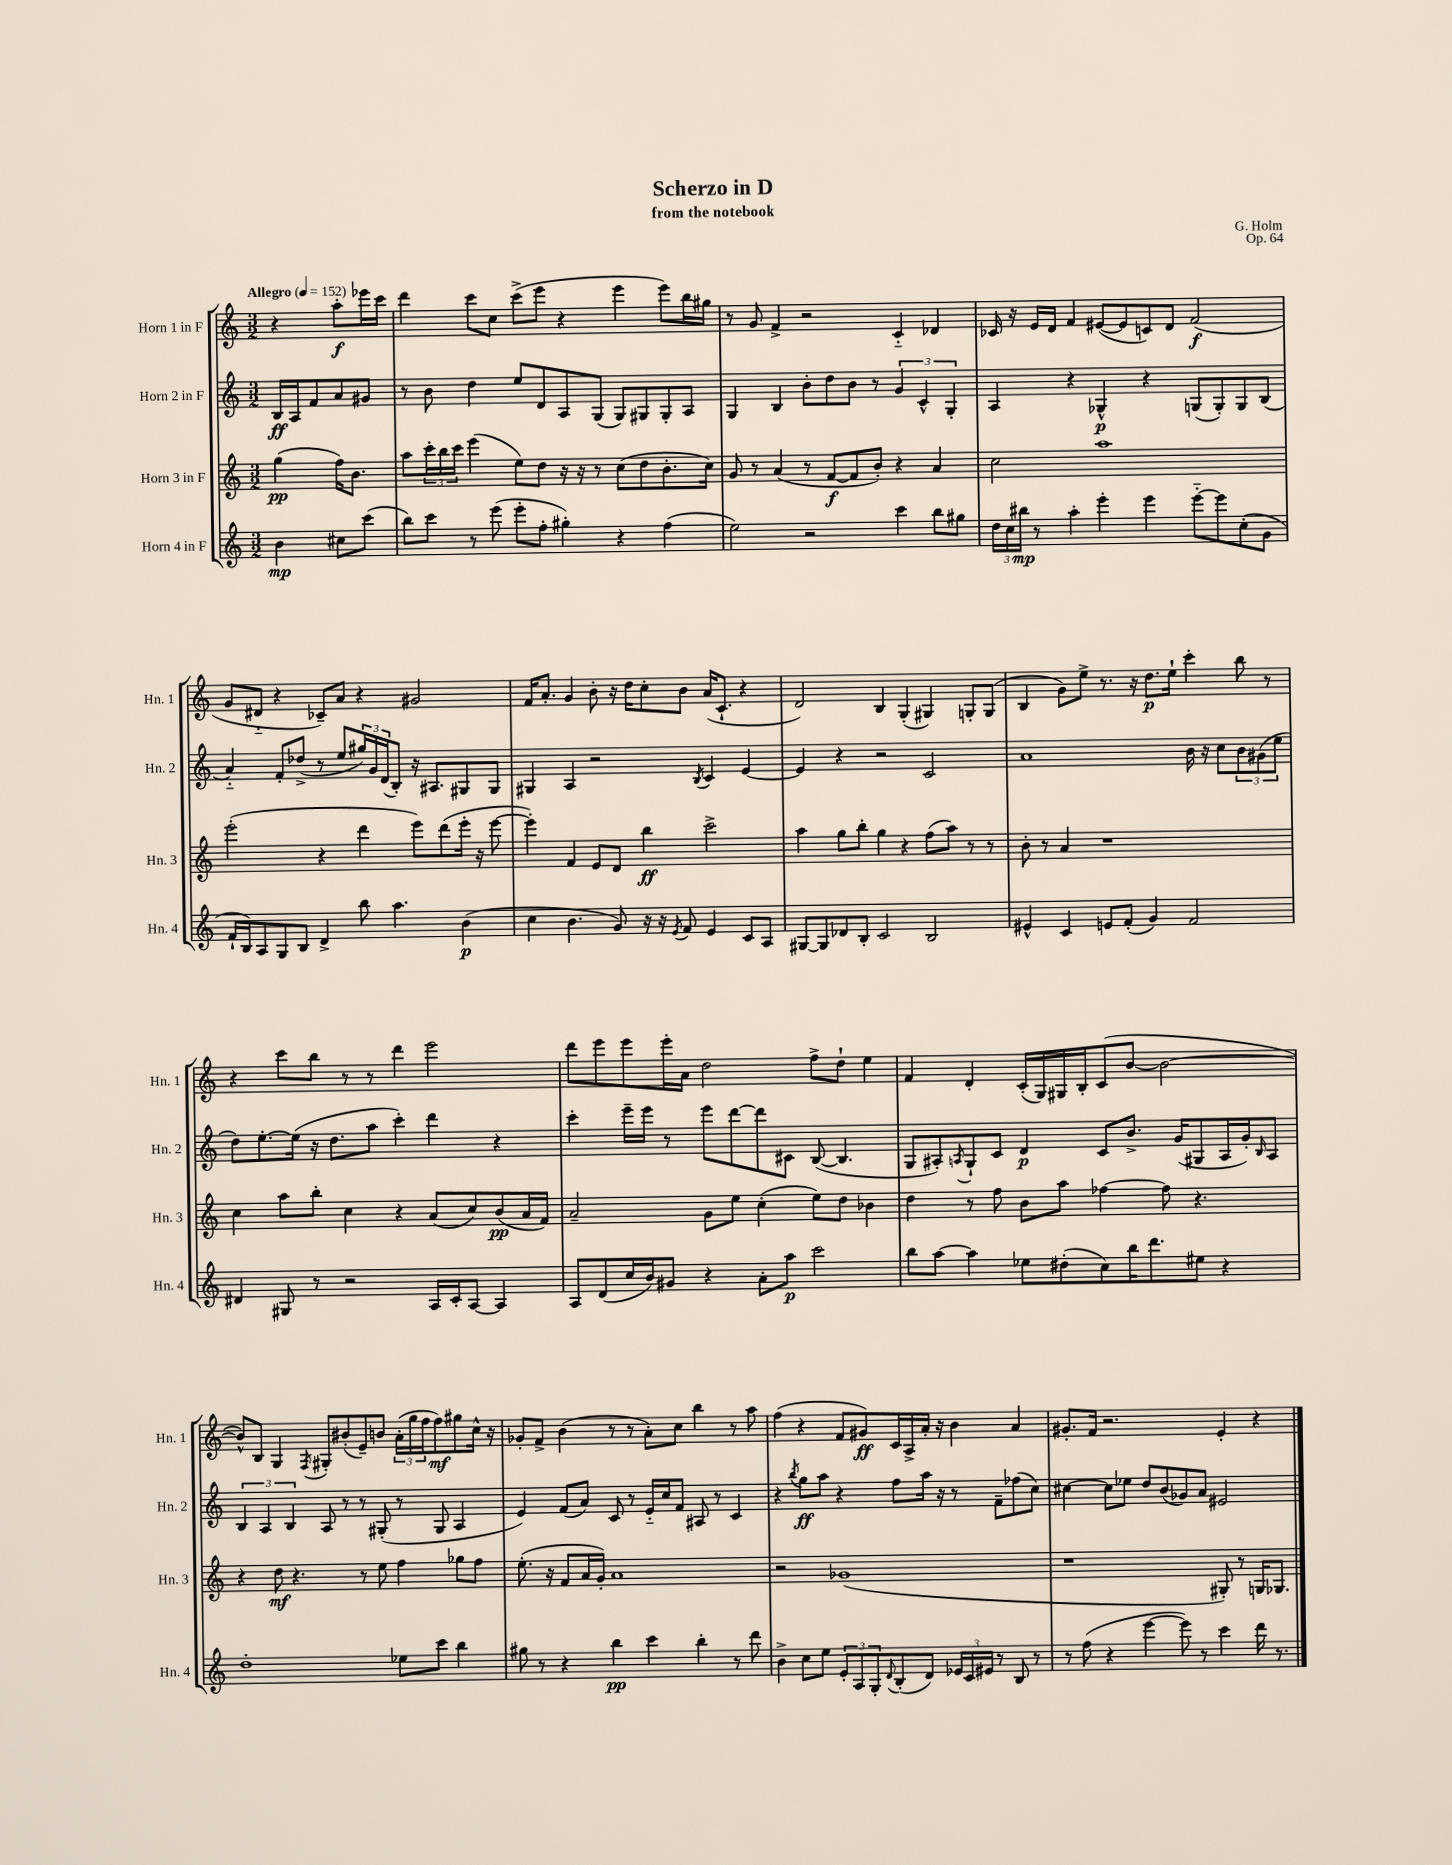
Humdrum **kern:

**kern	**dynam	**kern	**dynam	**kern	**dynam	**kern	**dynam
*part4	*part4	*part3	*part3	*part2	*part2	*part1	*part1
*staff4	*staff4	*staff3	*staff3	*staff2	*staff2	*staff1	*staff1
*I"Horn 4 in F	*	*I"Horn 3 in F	*	*I"Horn 2 in F	*	*I"Horn 1 in F	*
*I'Hn. 4	*	*I'Hn. 3	*	*I'Hn. 2	*	*I'Hn. 1	*
*clefG2	*	*clefG2	*	*clefG2	*	*clefG2	*
*k[]	*	*k[]	*	*k[]	*	*k[]	*
*M3/2	*	*M3/2	*	*M3/2	*	*M3/2	*
*MM152	*	*MM152	*	*MM152	*	*MM152	*
=	=	=	=	=	=	=	=
!	!	!	!	!	!	!LO:TX:a:B:t=Allegro	!
4b\	mp	(4gg\	pp	16B/LL	ff	4r	.
.	.	.	.	16A/J	.	.	.
.	.	.	.	8f/	.	.	.
8cc#X\L	.	16ff\KL)	.	8a/	.	8aa'\L	f
.	.	8.b\J	.	.	.	.	.
(8ccc\J	.	.	.	8g#X/J	.	16eee-X\L	.
.	.	.	.	.	.	16ccc\JJ	.
=1	=1	=1	=1	=1	=1	=1	=1
8bb\L)	.	8aa\L	.	8r	.	4ddd\	.
8ccc\J	.	24ccc'\L	.	8b\	.	.	.
.	.	24bb\	.	.	.	.	.
.	.	24ccc\JJ	.	.	.	.	.
8r	.	(4eee\	.	4dd\	.	8ccc\L	.
(8eee\	.	.	.	.	.	8cc\J	.
8eee'\L	.	8ee\L)	.	8ee/L	.	(8ccc^\L	.
8ff'\J	.	8dd\J	.	8d/	.	8eee\J	.
4gg#X'\)	.	16r	.	8A/	.	4r	.
.	.	16r	.	.	.	.	.
.	.	8r	.	(8G/J	.	.	.
4r	.	(8cc\L	.	8G/L)	.	4eee\	.
.	.	8dd\	.	8G#X/	.	.	.
(4ff\	.	8.b'\	.	8G#'/	.	8eee\L)	.
.	.	.	.	8A/J	.	16bb\L	.
.	.	16cc\Jk)	.	.	.	16gg#X\JJ	.
=2	=2	=2	=2	=2	=2	=2	=2
2ee\)	.	8g/	.	4G/	.	8r	.
.	.	8r	.	.	.	8g/	.
.	.	(4a/	.	4B/	.	4f^/	.
2r	.	8r	.	8b'\L	.	2r	.
.	.	[8f/L	f	8dd\	.	.	.
.	.	8f/]	.	8b\J	.	.	.
.	.	8b'/J)	.	8r	.	.	.
4ccc\	.	4r	.	6g/	.	4c/	.
.	.	.	.	6c^^/	.	.	.
8bb\L	.	4a/	.	.	.	4d-X/	.
.	.	.	.	6G'/	.	.	.
8gg#X\J	.	.	.	.	.	.	.
=3	=3	=3	=3	=3	=3	=3	=3
24dd\LL	.	2cc\	.	4A/	.	16c-X/	.
24cc\	.	.	.	.	.	.	.
.	.	.	.	.	.	16r	.
24bb#X\JJ	mp	.	.	.	.	.	.
8r	.	.	.	.	.	16e/LL	.
.	.	.	.	.	.	16d/JJ	.
4aa'\	.	.	.	4r	.	4f/	.
4eee'\	.	1aa	.	4G-X^^/	p	([8e#X/L	.
.	.	.	.	.	.	8e#/]	.
4eee\	.	.	.	4r	.	8cn/)	.
.	.	.	.	.	.	8d/J	.
[8eee\L	.	.	.	(8Gn/L	.	(2f/	f
8eee\]	.	.	.	8G'/)	.	.	.
(8cc'\	.	.	.	8G/	.	.	.
8g\J	.	.	.	(8B/J	.	.	.
!!LO:LB:g=z
=4	=4	=4	=4	=4	=4	=4	=4
16f`/LL	.	(2eee'\	.	4a/)	.	8g/L	.
16B/J)	.	.	.	.	.	.	.
8A/	.	.	.	.	.	8d#X/J	.
8G/	.	.	.	8f'/L	.	4r	.
8B/J	.	.	.	(8dd-X^/J	.	.	.
4d^/	.	4r	.	8r	.	8c-X~/L)	.
.	.	.	.	8ee/L	.	8a/J	.
8bb\	.	4ddd\	.	24gg#X/L)	.	4r	.
.	.	.	.	24g/	.	.	.
.	.	.	.	(24d/J	.	.	.
4.aa\	.	.	.	8B'/J)	.	.	.
.	.	8eee\L)	.	16r	.	2g#X/	.
.	.	.	.	8.A#X/L	.	.	.
.	.	(8ddd\	.	.	.	.	.
(4b\	p	16eee'\Jk	.	8G#X/	.	.	.
.	.	16r	.	.	.	.	.
.	.	[8eee\	.	8G#/J	.	.	.
=5	=5	=5	=5	=5	=5	=5	=5
4cc\	.	4eee'\])	.	4G#X/	.	16f/KL	.
.	.	.	.	.	.	8.a'/J	.
4.b\	.	4f/	.	4A/	.	4g/	.
.	.	8e/L	.	2r	.	8b'\	.
8g/)	.	8d/J	.	.	.	16r	.
.	.	.	.	.	.	16dd\KL	.
16r	.	4bb\	ff	.	.	8cc'\	.
16r	.	.	.	.	.	.	.
8qe/	.	.	.	.	.	.	.
8f/	.	.	.	.	.	8b\J	.
.	.	.	.	8qB/	.	.	.
4e/	.	2ccc^\	.	4c/	.	(16a/KL	.
.	.	.	.	.	.	8.c`/J	.
8c/L	.	.	.	[4e/	.	4r	.
8A/J	.	.	.	.	.	.	.
=6	=6	=6	=6	=6	=6	=6	=6
[8G#X/L	.	4aa\	.	4e/]	.	2d/)	.
8G#/]	.	.	.	.	.	.	.
8d-X/	.	8gg\L	.	4r	.	.	.
8B'/J	.	8bb'\J	.	.	.	.	.
2c/	.	4gg\	.	2r	.	4B/	.
.	.	4r	.	.	.	(4G'/	.
2B/	.	(8ff\L	.	2c/	.	4G#X/)	.
.	.	8aa\J)	.	.	.	.	.
.	.	8r	.	.	.	8Gn'/L	.
.	.	8r	.	.	.	(8G/J	.
=7	=7	=7	=7	=7	=7	=7	=7
4e#X^^/	.	8b'\	.	1a	.	4B/	.
.	.	8r	.	.	.	.	.
4c/	.	4a/	.	.	.	8g\L)	.
.	.	.	.	.	.	8ee^\J	.
8en/L	.	1r	.	.	.	8.r	.
(8f'/J	.	.	.	.	.	.	.
.	.	.	.	.	.	16r	.
4g/)	.	.	.	.	.	8.dd\L	p
.	.	.	.	.	.	16ee`\Jk	.
2f/	.	.	.	16b\	.	4ccc'\	.
.	.	.	.	16r	.	.	.
.	.	.	.	8cc\L	.	.	.
.	.	.	.	12b\	.	8bb\	.
.	.	.	.	(12g#X\	.	.	.
.	.	.	.	.	.	8r	.
.	.	.	.	12ee\J	.	.	.
!!LO:LB:g=z
=8	=8	=8	=8	=8	=8	=8	=8
4d#X/	.	4cc\	.	8dd\L)	.	4r	.
.	.	.	.	[8.ee'\	.	.	.
8G#X/	.	8aa\L	.	.	.	8ccc\L	.
.	.	.	.	(16ee\Jk]	.	.	.
8r	.	8bb'\J	.	16r	.	8bb\J	.
.	.	.	.	8.dd\L	.	.	.
2r	.	4cc\	.	.	.	8r	.
.	.	.	.	8aa\J	.	8r	.
.	.	4r	.	4ccc'\)	.	4ddd\	.
16A/LL	.	(8a/L	.	4ddd\	.	2eee\	.
16c'/J	.	.	.	.	.	.	.
[8A/J	.	8cc/)	.	.	.	.	.
4A/]	.	(8b/	pp	4r	.	.	.
.	.	16a/L	.	.	.	.	.
.	.	16f/JJ)	.	.	.	.	.
=9	=9	=9	=9	=9	=9	=9	=9
8A/L	.	2a~/	.	4ccc'\	.	8ddd\L	.
(8d/	.	.	.	.	.	8eee\	.
16cc/L	.	.	.	16eee~\LL	.	8eee\	.
16b/J)	.	.	.	16eee\JJ	.	.	.
8g#X/J	.	.	.	8r	.	16eee'\L	.
.	.	.	.	.	.	16a\JJ	.
4r	.	8g\L	.	8eee\L	.	2dd\	.
.	.	8ee\J	.	[8ddd\	.	.	.
8a'\L	.	(4cc'\	.	8ddd\]	.	.	.
8aa\J	p	.	.	8c#X\J	.	.	.
2ccc\	.	8ee\L)	.	([8B/	.	8ff^\L	.
.	.	8dd\J	.	4.B/]	.	8dd`\J	.
.	.	4b-X\	.	.	.	4ee\	.
=10	=10	=10	=10	=10	=10	=10	=10
8bb\L	.	4dd\	.	8G/L	.	4f/	.
[8aa\J	.	.	.	8A#X'/)	.	.	.
.	.	.	.	8qAn/	.	.	.
4aa\]	.	8r	.	8G`/	.	4d'/	.
.	.	8ff\	.	8c/J	.	.	.
8ee-X\L	.	8b\L	.	4d/	p	(16c'/LL	.
.	.	.	.	.	.	16G/)	.
(8dd#X'\	.	8aa\J	.	.	.	16G#X/	.
.	.	.	.	.	.	16B'/J	.
8cc\)	.	[4ff-X\	.	8c/L	.	(8c/	.
16bb\K	.	.	.	8.b^/J	.	[8b/J	.
8.ddd\	.	.	.	.	.	.	.
.	.	8ff-\]	.	.	.	2b\_	.
.	.	.	.	(16g/KL	.	.	.
8ee#X\J	.	4.r	.	8G#X/	.	.	.
4r	.	.	.	16A/L	.	.	.
.	.	.	.	16g'/J)	.	.	.
.	.	.	.	16qqB/	.	.	.
.	.	.	.	8A/J	.	.	.
!!LO:LB:g=z
=11	=11	=11	=11	=11	=11	=11	=11
1dd'	.	4r	.	6B/	.	8b^^/L])	.
.	.	.	.	.	.	8B/J	.
.	.	.	.	6A/	.	.	.
.	.	8dd\	mf	.	.	4G/	.
.	.	.	.	6B/	.	.	.
.	.	4.r	.	.	.	.	.
.	.	.	.	.	.	8qF/	.
.	.	.	.	8A/	.	8G#X'/L	.
.	.	.	.	8r	.	(8b#X'/	.
.	.	8r	.	8r	.	8e~/)	.
.	.	8ee\	.	(8G#X'/	.	8bn/J	.
8ee-X\L	.	4ff\	.	8r	.	(24a'\LL	.
.	.	.	.	.	.	24gg\	.
.	.	.	.	.	.	24ff\J	.
8ccc\J	.	.	.	8G#/	.	8ff\)	mf
4bb\	.	8gg-X\L	.	4A/	.	8gg#X\	.
.	.	8ff\J	.	.	.	16cc^^\Jk	.
.	.	.	.	.	.	16r	.
=12	=12	=12	=12	=12	=12	=12	=12
8gg#X\	.	(8.ee'\	.	4e/)	.	8g-X'/L	.
8r	.	.	.	.	.	8f^/J	.
.	.	16r	.	.	.	.	.
4r	.	8f/L	.	(8f/L	.	(4b\	.
.	.	16a/L	.	8a/J)	.	.	.
.	.	16g'/JJ)	.	.	.	.	.
4bb\	pp	1a	.	8c/	.	8r	.
.	.	.	.	8r	.	8r	.
4ccc\	.	.	.	16e/LL	.	8a'\L)	.
.	.	.	.	16cc/J	.	.	.
.	.	.	.	8f/J	.	8cc\J	.
4bb'\	.	.	.	8A#X/	.	4bb\	.
.	.	.	.	8r	.	.	.
8r	.	.	.	4c/	.	8r	.
8ddd\	.	.	.	.	.	8aa\	.
=13	=13	=13	=13	=13	=13	=13	=13
4b^\	.	2r	.	4r	.	(4ff\	.
.	.	.	.	8qbb/	.	.	.
8cc\L	.	.	.	8gg\L	ff	4r	.
8ee\J	.	.	.	8aa\J	.	.	.
12e'/L	.	(1g-X	.	4r	.	8f/L	.
12A/	.	.	.	.	.	.	.
.	.	.	.	.	.	8g#X/)	ff
12G'/	.	.	.	.	.	.	.
8qqd/	.	.	.	.	.	.	.
(8B'/	.	.	.	8ff\L	.	16c/L	.
.	.	.	.	.	.	16A^/	.
8d/J)	.	.	.	16aa\Jk	.	16a'/JJ	.
.	.	.	.	16r	.	16r	.
24e-X/LL	.	.	.	8r	.	4b\	.
24c/	.	.	.	.	.	.	.
24e#X/JJ	.	.	.	.	.	.	.
8r	.	.	.	8f~\L	.	.	.
8B/	.	.	.	(8ff-X\	.	4a/	.
8r	.	.	.	8cc\J)	.	.	.
=14	=14	=14	=14	=14	=14	=14	=14
8r	.	1r	.	[4cc#X\	.	8.g#X'/L	.
(8ff\	.	.	.	.	.	.	.
.	.	.	.	.	.	16f/Jk	.
4r	.	.	.	8cc#\L]	.	2.r	.
.	.	.	.	8ee-X\J	.	.	.
[4eee\	.	.	.	8dd/L	.	.	.
.	.	.	.	(8b/	.	.	.
8eee\])	.	.	.	8g-X/)	.	.	.
8r	.	.	.	8a/J	.	.	.
4ccc\	.	8G#X'/)	.	2e#X/	.	4e'/	.
.	.	8r	.	.	.	.	.
16ddd\	.	16Gn/KL	.	.	.	4r	.
8.r	.	8.G-X/J	.	.	.	.	.
==	==	==	==	==	==	==	==
*-	*-	*-	*-	*-	*-	*-	*-
